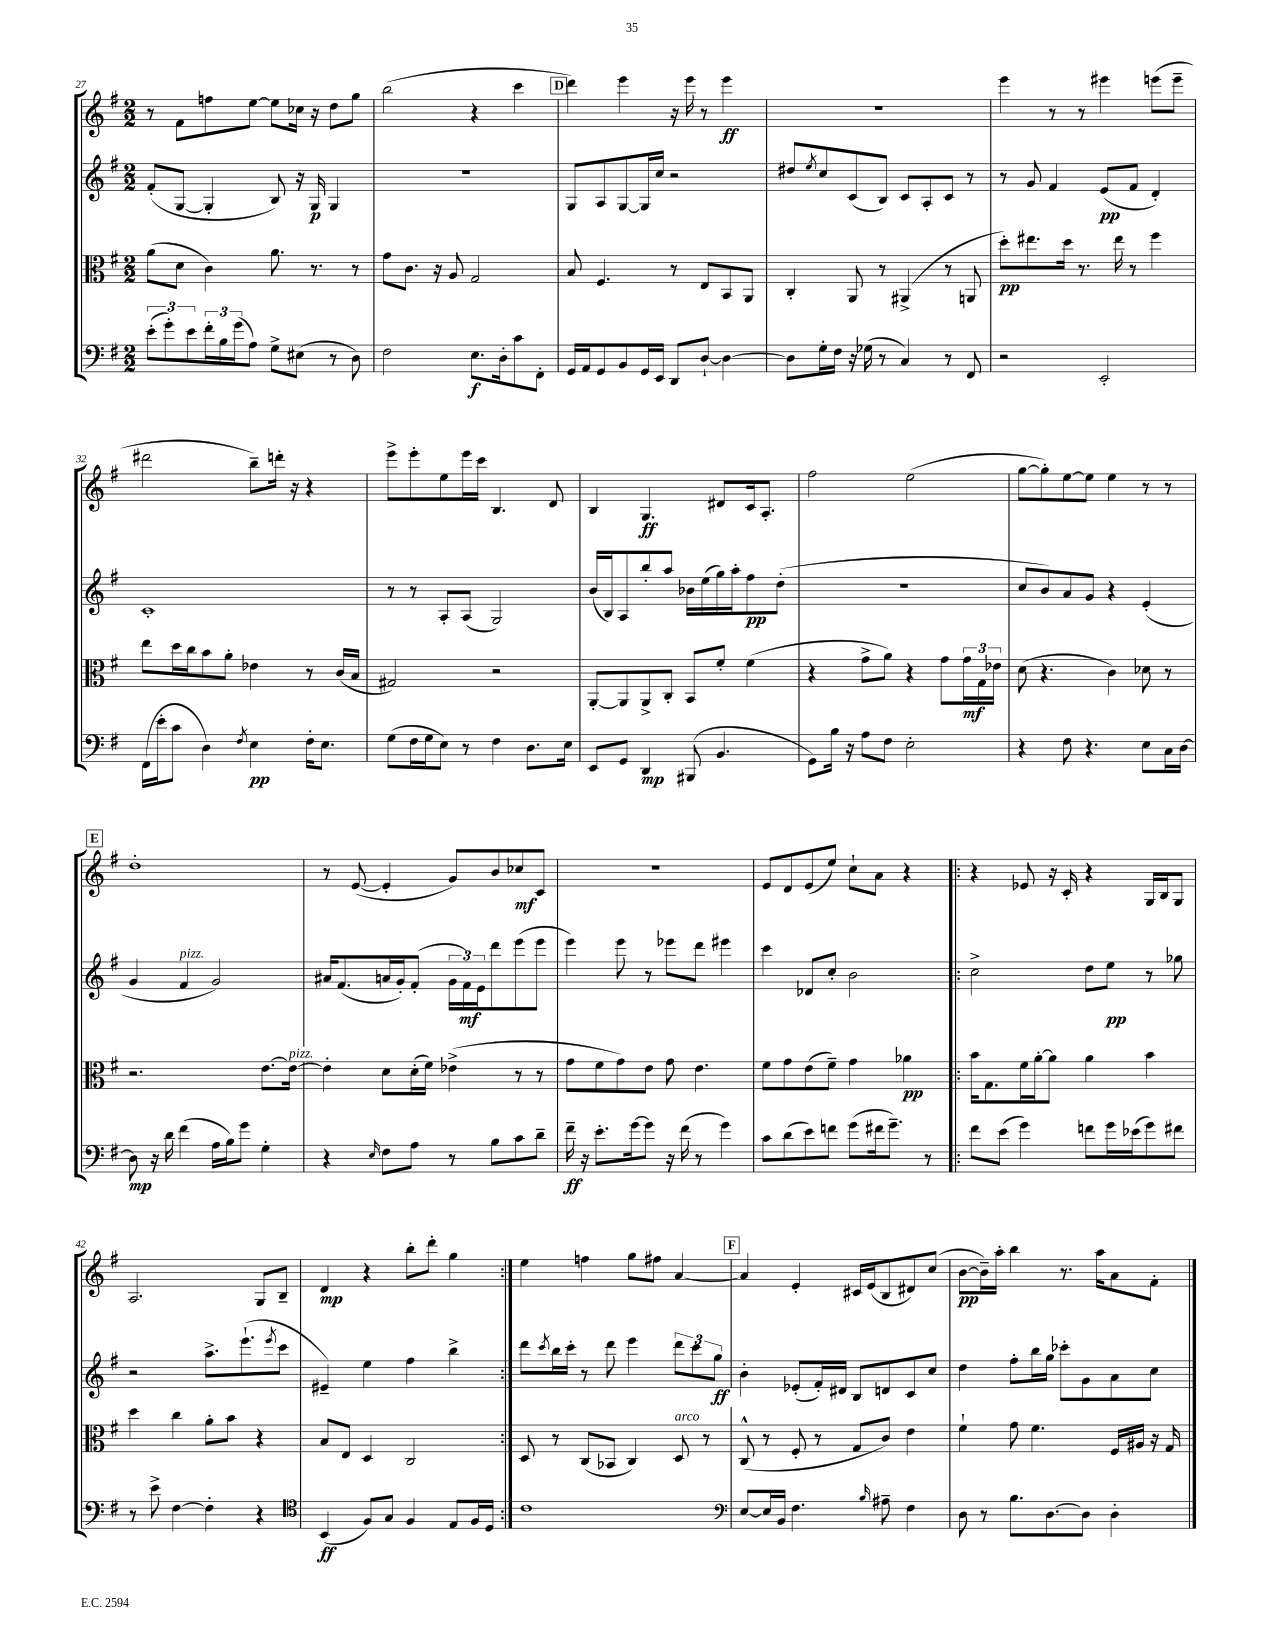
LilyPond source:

<<
\new StaffGroup <<
\new Staff = "s0" {
    \clef treble \key g \major \numericTimeSignature \time 2/2
    r8 fis'8 f''8 e''8~ e''8 ces''16 r16 d''8 g''8 |
    b''2( r4 c'''4 |
    \mark \markup { \box "D" } d'''4) e'''4 r16 e'''16 r8 e'''4\ff |
    r1 |
    e'''4 r8 r8 eis'''4 e'''8( e'''8-- |
    dis'''2 b''8--) d'''16-. r16 r4 |
    e'''8-> e'''8-. e''8 e'''16 c'''16 b4. d'8 |
    b4 g4.\ff dis'8 c'16 a8.-. |
    fis''2 e''2( |
    g''8~ g''8-.) e''8~ e''8 e''4 r8 r8 |
    \mark \markup { \box "E" } d''1-. |
    r8 e'8~( e'4-. g'8) b'8 ces''8\mf c'8 |
    R1 |
    e'8 d'8 e'8( e''8) c''8-! a'8 r4 |
    \repeat volta 2 { r4 ees'8 r16 c'16-. r4 g16 b16 g8 |
    a2. g8 b8-- |
    d'4\mp r4 b''8-. d'''8-. g''4 | }
    e''4 f''4 g''8 fis''8 a'4~ |
    \mark \markup { \box "F" } a'4 e'4-. cis'16 e'16( b8 dis'8) c''8( |
    b'8~\pp b'16--) a''16-. b''4 r8. a''16 a'8 fis'8-. \bar "|." |
}
\new Staff = "s1" {
    \clef treble \key g \major \numericTimeSignature \time 2/2
    fis'8-.( g8~ g4-. b8) r16 g16\p g4 |
    r1 |
    \mark \markup { \box "D" } g8 a8 g8~ g16 c''16 r2 |
    dis''8 \acciaccatura { e''8 } c''8 c'8( b8) c'8 a8-. c'8 r8 |
    r8 g'8 fis'4 e'8\pp( fis'8 d'4-.) |
    c'1-. |
    r8 r8 a8-. a8( g2) |
    b'16( b16) a8 b''8-. a''8 bes'16 e''16( g''16) a''16-. fis''8\pp d''8-.( |
    R1 |
    c''8 b'8) a'8 g'8 r4 e'4-.( |
    \mark \markup { \box "E" } g'4 fis'4^\markup { \italic "pizz." } g'2) |
    ais'16 fis'8.( a'16 g'16-.) fis'8-.( \tuplet 3/2 { g'16 fis'16\mf) e'16 } d'''8 e'''8( e'''8 |
    e'''4) e'''8 r8 ees'''8 d'''8 eis'''4 |
    c'''4 des'8 c''8-. b'2 |
    \repeat volta 2 { c''2-> d''8 e''8\pp r8 ges''8 |
    r2 a''8.-> e'''8.-!( \acciaccatura { e'''8 } c'''8 |
    eis'4--) e''4 fis''4 b''4-> | }
    d'''8 \acciaccatura { c'''8 } b''16 c'''16-. r8 d'''8 e'''4 \tuplet 3/2 { d'''8 c'''8 g''8\ff } |
    \mark \markup { \box "F" } b'4-. ees'8-.( fis'16-.) dis'16 b8 d'8 c'8 c''8 |
    d''4 fis''8-. b''16 g''16 ces'''8-. g'8 a'8 c''8 \bar "|." |
}
\new Staff = "s2" {
    \clef alto \key g \major \numericTimeSignature \time 2/2
    a'8( d'8 c'4) a'8. r8. r8 |
    g'8 c'8. r16 a8 g2 |
    \mark \markup { \box "D" } b8 fis4. r8 e8 b,8 a,8 |
    c4-. a,8 r8 ais,4->( r8 a,8 |
    d''8-.\pp) eis''8. d''16 r8. eis''16 r8 fis''4 |
    e''8 d''16 c''16 b'8 a'8-. ees'4 r8 c'16( b16 |
    gis2) r2 |
    a,8~-. a,8 a,8-> c8-. b,8 fis'8-. fis'4( |
    r4 g'8-> a'8) r4 g'8 \tuplet 3/2 { g'16\mf g16 ees'16 } |
    d'8( r4. c'4) des'8 r8 |
    \mark \markup { \box "E" } r2. e'8.~ e'16~^\markup { \italic "pizz." } |
    e'4-. d'8 d'16-.( fis'16) ees'4->( r8 r8 |
    g'8 fis'8 g'8) e'8 g'8 e'4. |
    fis'8 g'8 e'8( fis'8--) g'4 aes'4\pp |
    \repeat volta 2 { b'16 g8. fis'16 a'16~-. a'8 a'4 b'4 |
    d''4 c''4 a'8-. b'8 r4 |
    b8 e8 d4 c2 | }
    d8 r8 c8( bes,8 c4) d8^\markup { \italic "arco" } r8 |
    \mark \markup { \box "F" } c8-^( r8 fis8-. r8 g8 c'8) e'4 |
    fis'4-! g'8 fis'4. fis16 ais16 r16 g16 \bar "|." |
}
\new Staff = "s3" {
    \clef bass \key g \major \numericTimeSignature \time 2/2
    \tuplet 3/2 { e'8-.( g'8-.) e'8 } \tuplet 3/2 { fis'16-. b16 g'16( } a8) g8-> eis8( r8 d8) |
    fis2 e8.\f d16-. c'8 fis,8-. |
    \mark \markup { \box "D" } g,16 a,16 g,8 b,8 g,16 e,16 d,8 d8~-! d4~ |
    d8 g16-. fis16 r16 ges16( r8 c4) r8 fis,8 |
    r2 e,2-. |
    fis,16( e'16-. c'8 d4) \acciaccatura { fis8 } e4\pp fis16-. e8. |
    g8( fis16 g16 e8) r8 fis4 d8. e16 |
    e,8 g,8 d,4\mp bis,,8( b,4. |
    g,8) b16 r16 a8 fis8 e2-. |
    r4 fis8 r4. e8 c16 d16~ |
    \mark \markup { \box "E" } d8\mp r16 d'16 fis'4( a16 b16) g'8 g4-. |
    r4 \grace { e16 } fis8 a8 r8 b8 c'8 d'8-- |
    fis'16--\ff r16 e'8.-. g'16~ g'8 r16 fis'16( r8 g'4) |
    c'8 d'8( e'8) f'8 g'8( fis'16 g'8.--) r8 |
    \repeat volta 2 { fis'8 e'8( g'4) f'8 g'16 ees'16( g'8) fis'8 |
    r8 e'8-> fis4~ fis4-. r4 |
    \clef tenor b,4\ff( fis8) g8 fis4 e8 fis16 d16 | }
    c'1 |
    \mark \markup { \box "F" } \clef bass e8~ e16 b,16 fis4. \grace { b16 } ais8-- fis4 |
    d8 r8 b8. d8.~ d8 d4-. \bar "|." |
}
>>
>>
\layout { \context { \Score currentBarNumber = #27 } }
